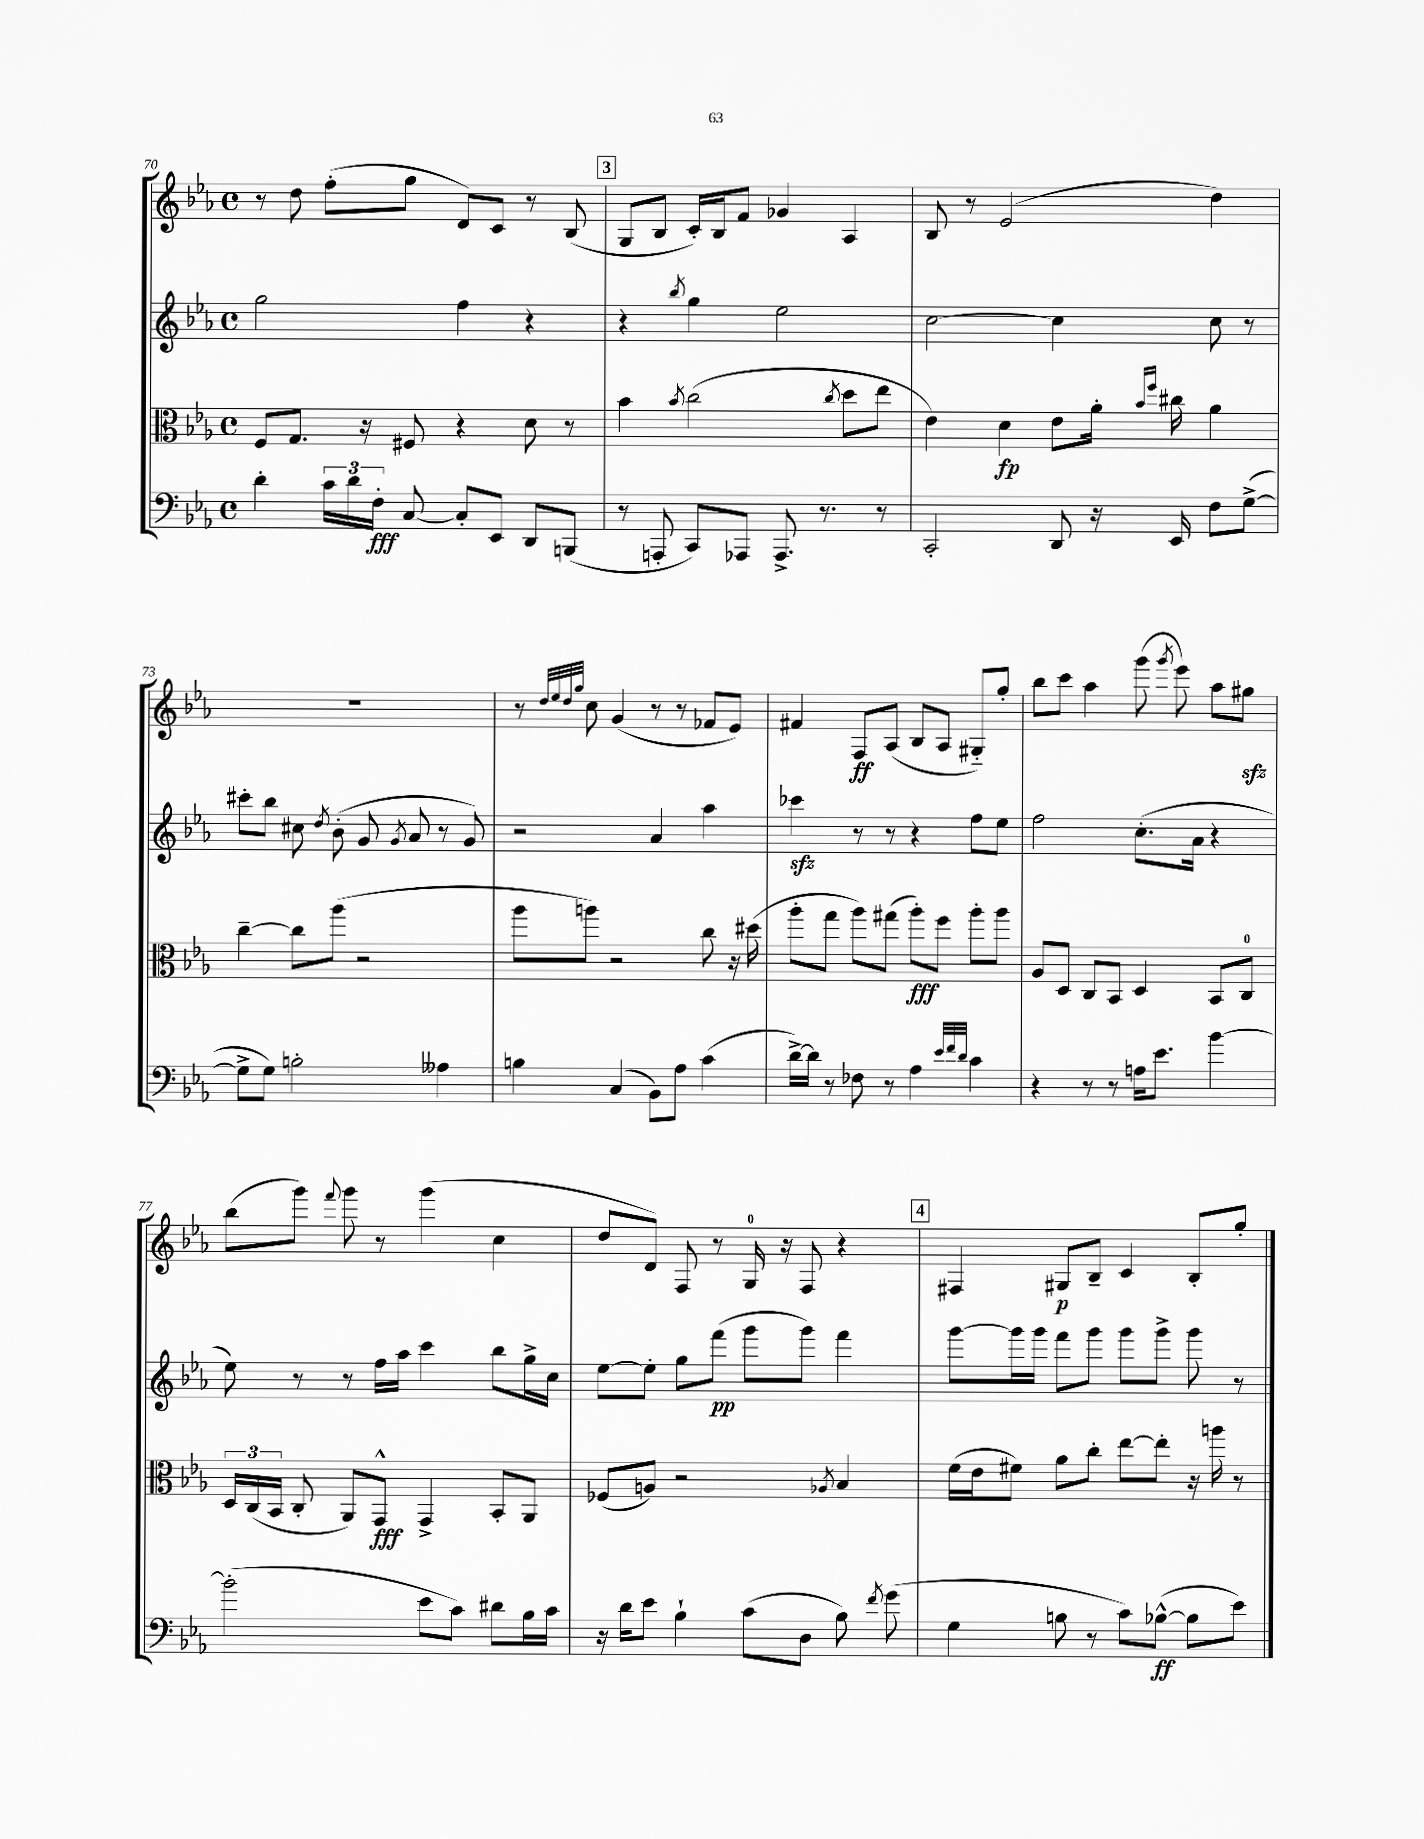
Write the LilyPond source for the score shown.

<<
\new StaffGroup <<
\new Staff = "s0" {
    \clef treble \key ees \major \defaultTimeSignature \time 4/4
    \autoBeamOff r8 d''8 f''8[-.( g''8] d'8[) c'8] r8 bes8( |
    \mark \markup { \box "3" } g8[ bes8] c'16[-.) bes16 f'8] ges'4 aes4 |
    bes8 r8 ees'2( d''4) |
    R1 |
    r8 \grace { d''32[ ees''32 d''32 g''32] } c''8 g'4( r8 r8 fes'8[ ees'8]) |
    fis'4 f8[\ff aes8]( bes8[ aes8] gis8[-_) g''8]-. |
    bes''8[ c'''8] aes''4 g'''8( \acciaccatura { g'''8 } ees'''8) aes''8[ gis''8]\sfz |
    bes''8[( g'''8]) \appoggiatura { f'''8 } g'''8 r8 g'''4( c''4 |
    d''8[ d'8]) f8 r8 g16-0 r16 f8 r4 |
    \mark \markup { \box "4" } fis4 gis8[\p bes8]-- c'4 bes8[-. g''8]-. \bar "|." |
}
\new Staff = "s1" {
    \clef treble \key ees \major \defaultTimeSignature \time 4/4
    \autoBeamOff g''2 f''4 r4 |
    \mark \markup { \box "3" } r4 \acciaccatura { bes''8 } g''4 ees''2 |
    c''2~ c''4 c''8 r8 |
    cis'''8[-. bes''8] cis''8 \acciaccatura { d''8 } bes'8-.( g'8 \acciaccatura { g'8 } aes'8 r8 g'8) |
    r2 aes'4 aes''4 |
    ces'''4\sfz r8 r8 r4 f''8[ ees''8] |
    f''2 c''8.[-.( aes'16] r4 |
    ees''8) r8 r8 f''16[ aes''16] c'''4 bes''8[ g''16-> c''16] |
    ees''8[~ ees''8]-. g''8[ f'''8]\pp( g'''8[ g'''8]) f'''4 |
    \mark \markup { \box "4" } g'''8[~ g'''16 g'''16] f'''8[ g'''8] g'''8[ g'''8]-> g'''8 r8 \bar "|." |
}
\new Staff = "s2" {
    \clef alto \key ees \major \defaultTimeSignature \time 4/4
    \autoBeamOff f8[ g8.] r16 fis8 r4 d'8 r8 |
    \mark \markup { \box "3" } bes'4 \acciaccatura { bes'8 } c''2( \acciaccatura { c''8 } d''8[ ees''8] |
    ees'4) d'4\fp ees'8[ aes'16]-. \grace { bes'16[ f''16] } cis''16 aes'4 |
    c''4~-- c''8[ aes''8]( r2 |
    aes''8[ a''8]) r2 c''8 r16 dis''16( |
    aes''8[-. g''8] aes''8[) gis''8]( aes''8[-.\fff) f''8] aes''8[-. aes''8] |
    aes8[ d8] c8[ bes,8] d4 bes,8[ c8]-0 |
    \tuplet 3/2 { d16[ c16( bes,16] } c8-. aes,8[) g,8]-^\fff g,4-> bes,8[-. aes,8] |
    fes8[( a8]) r2 \acciaccatura { aes8 } bes4 |
    \mark \markup { \box "4" } f'16[( ees'16 fis'8]) aes'8[ c''8]-. ees''8[~ ees''8]-. r16 a''16 r8 \bar "|." |
}
\new Staff = "s3" {
    \clef bass \key ees \major \defaultTimeSignature \time 4/4
    \autoBeamOff d'4-. \tuplet 3/2 { c'16[ d'16 f16]-.\fff } c8~ c8[-. ees,8] d,8[ b,,8]( |
    \mark \markup { \box "3" } r8 a,,8-. c,8[) aes,,8] aes,,8.-> r8. r8 |
    c,2-. d,8 r16 ees,16 f8[ g8]~->( |
    g8[-> g8]) b2-. aeses4 |
    b4 c4( bes,8[) aes8] c'4( |
    d'16[~->) d'16] r8 fes8 r8 aes4 \grace { ees'32[ f'32 d'32] } c'4 |
    r4 r8 r8 a16[ ees'8.] bes'4~ |
    bes'2-.( ees'8[ c'8]) dis'8[ bes16 c'16] |
    r16 d'16[ ees'8] bes4-! c'8[( d8] bes8) \acciaccatura { f'8 } g'8( |
    \mark \markup { \box "4" } g4 b8 r8 c'8[) bes8]~-^\ff( bes8[ ees'8]) \bar "|." |
}
>>
>>
\layout { \context { \Score currentBarNumber = #70 } }
